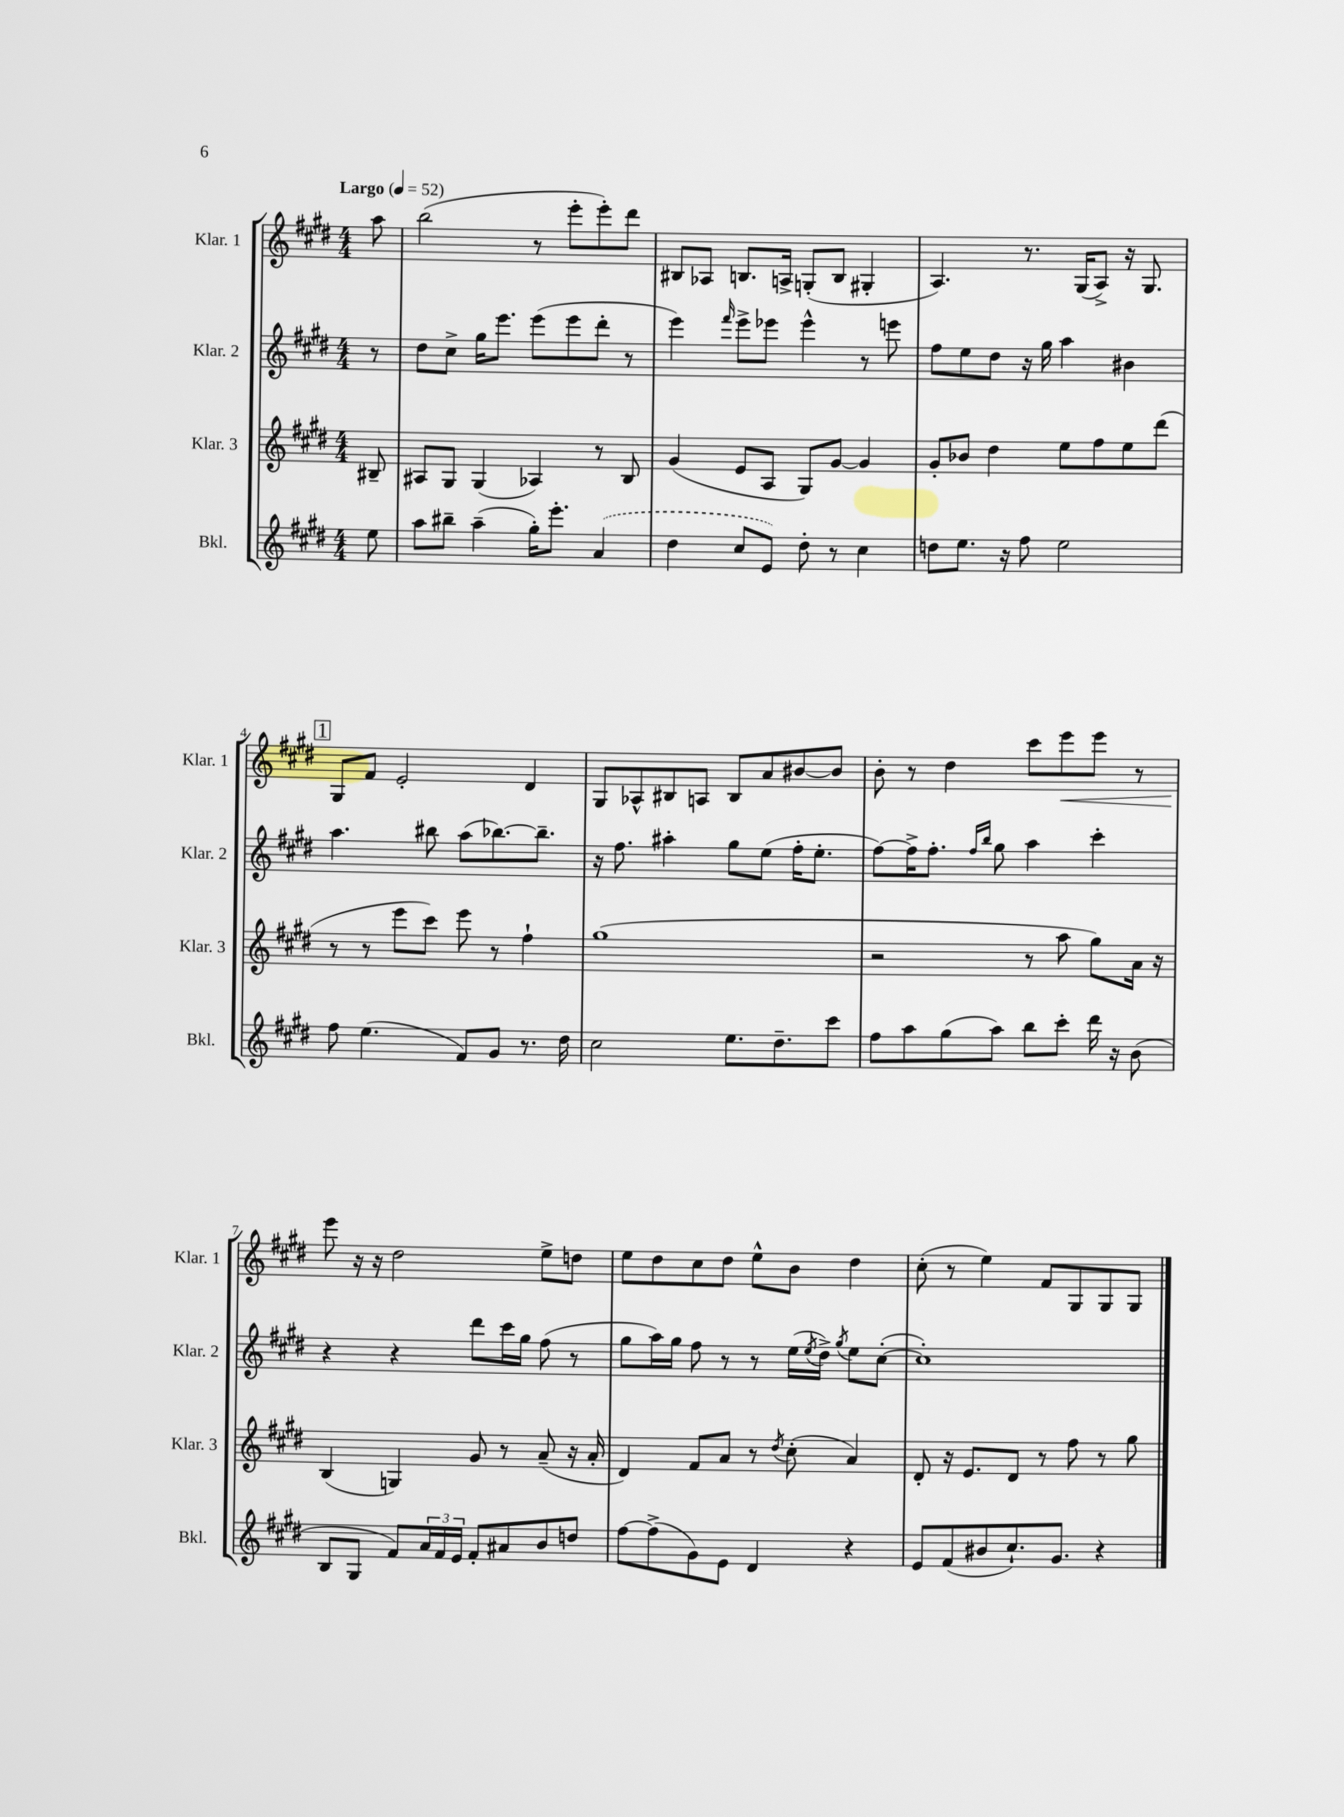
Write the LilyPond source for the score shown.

<<
\new StaffGroup <<
\new Staff = "s0" \with { instrumentName = "Klar. 1" shortInstrumentName = "Klar. 1" } {
    \clef treble \key e \major \numericTimeSignature \time 4/4 \partial 8 \tempo "Largo" 4 = 52
    a''8 |
    b''2( r8 e'''8-. e'''8-.) dis'''8 |
    bis8 aes8 b8. a16-> g8-.( b8 gis4-. |
    a4.) r8. gis16( a8->) r16 gis8. |
    \mark \markup { \box "1" } gis8 fis'8 e'2-. dis'4 |
    gis8 aes8-^ bis8 a8 bis8 a'8 bis'8~ bis'8 |
    b'8-. r8 dis''4 cis'''8 e'''8\< e'''8 r8 |
    e'''8\! r16 r16 dis''2 e''8-> d''8 |
    e''8 dis''8 cis''8 dis''8 e''8-^ b'8 dis''4 |
    cis''8-.( r8 e''4) fis'8 gis8 gis8 gis8 \bar "|." |
}
\new Staff = "s1" \with { instrumentName = "Klar. 2" shortInstrumentName = "Klar. 2" } {
    \clef treble \key e \major \numericTimeSignature \time 4/4 \partial 8
    r8 |
    dis''8 cis''8-> gis''16 e'''8. e'''8( e'''8 dis'''8-. r8 |
    e'''4) \grace { fis'''16 } e'''8-> ees'''8 ees'''4-^ r8 e'''8 |
    fis''8 e''8 dis''8 r16 gis''16 a''4 bis'4 |
    \mark \markup { \box "1" } a''4. bis''8 a''8( bes''8.~) bes''8.-- |
    r16 fis''8. ais''4-. gis''8 e''8( fis''16-. e''8.-. |
    fis''8~) fis''16-> fis''8.-. \grace { fis''16 b''16 } gis''8 a''4 cis'''4-. |
    r4 r4 dis'''8 cis'''16 gis''16 fis''8( r8 |
    gis''8 a''16) gis''16 fis''8 r8 r8 e''16( \acciaccatura { e''8 } dis''16->) \acciaccatura { gis''8 } e''8 cis''8~-.( |
    cis''1-.) \bar "|." |
}
\new Staff = "s2" \with { instrumentName = "Klar. 3" shortInstrumentName = "Klar. 3" } {
    \clef treble \key e \major \numericTimeSignature \time 4/4 \partial 8
    bis8-- |
    ais8 gis8 gis4( aes4) r8 b8 |
    gis'4( e'8 a8 gis8) gis'8~ gis'4 |
    gis'8-. bes'8 dis''4 e''8 fis''8 e''8 dis'''8( |
    \mark \markup { \box "1" } r8 r8 e'''8 cis'''8) e'''8 r8 fis''4-! |
    gis''1( |
    r2 r8 a''8 gis''8) a'16 r16 |
    b4( g4) gis'8 r8 a'8--( r16 a'16-. |
    dis'4) fis'8 a'8 r8 \acciaccatura { dis''8 } cis''8-.( a'4) |
    dis'8-. r16 e'8. dis'8 r8 fis''8 r8 gis''8 \bar "|." |
}
\new Staff = "s3" \with { instrumentName = "Bkl." shortInstrumentName = "Bkl." } {
    \clef treble \key e \major \numericTimeSignature \time 4/4 \partial 8
    e''8 |
    a''8 bis''8-- a''4--( gis''16-.) e'''8.-. \once \slurDashed a'4( |
    dis''4 cis''8 e'8) dis''8-. r8 cis''4 |
    d''8 e''8. r16 fis''8 e''2 |
    \mark \markup { \box "1" } fis''8 e''4.( fis'8) gis'8 r8. dis''16 |
    cis''2 e''8. dis''8.-- cis'''8 |
    fis''8 a''8 gis''8( a''8) b''8 cis'''8-. dis'''16 r16 b'8( |
    b8 gis8 fis'8) \tuplet 3/2 { a'16 fis'16 e'16 } fis'8-. ais'8 b'8 d''8 |
    fis''8~ fis''8->( gis'8) e'8 dis'4 r4 |
    e'8 fis'8( bis'8 cis''8.-!) gis'8. r4 \bar "|." |
}
>>
>>
